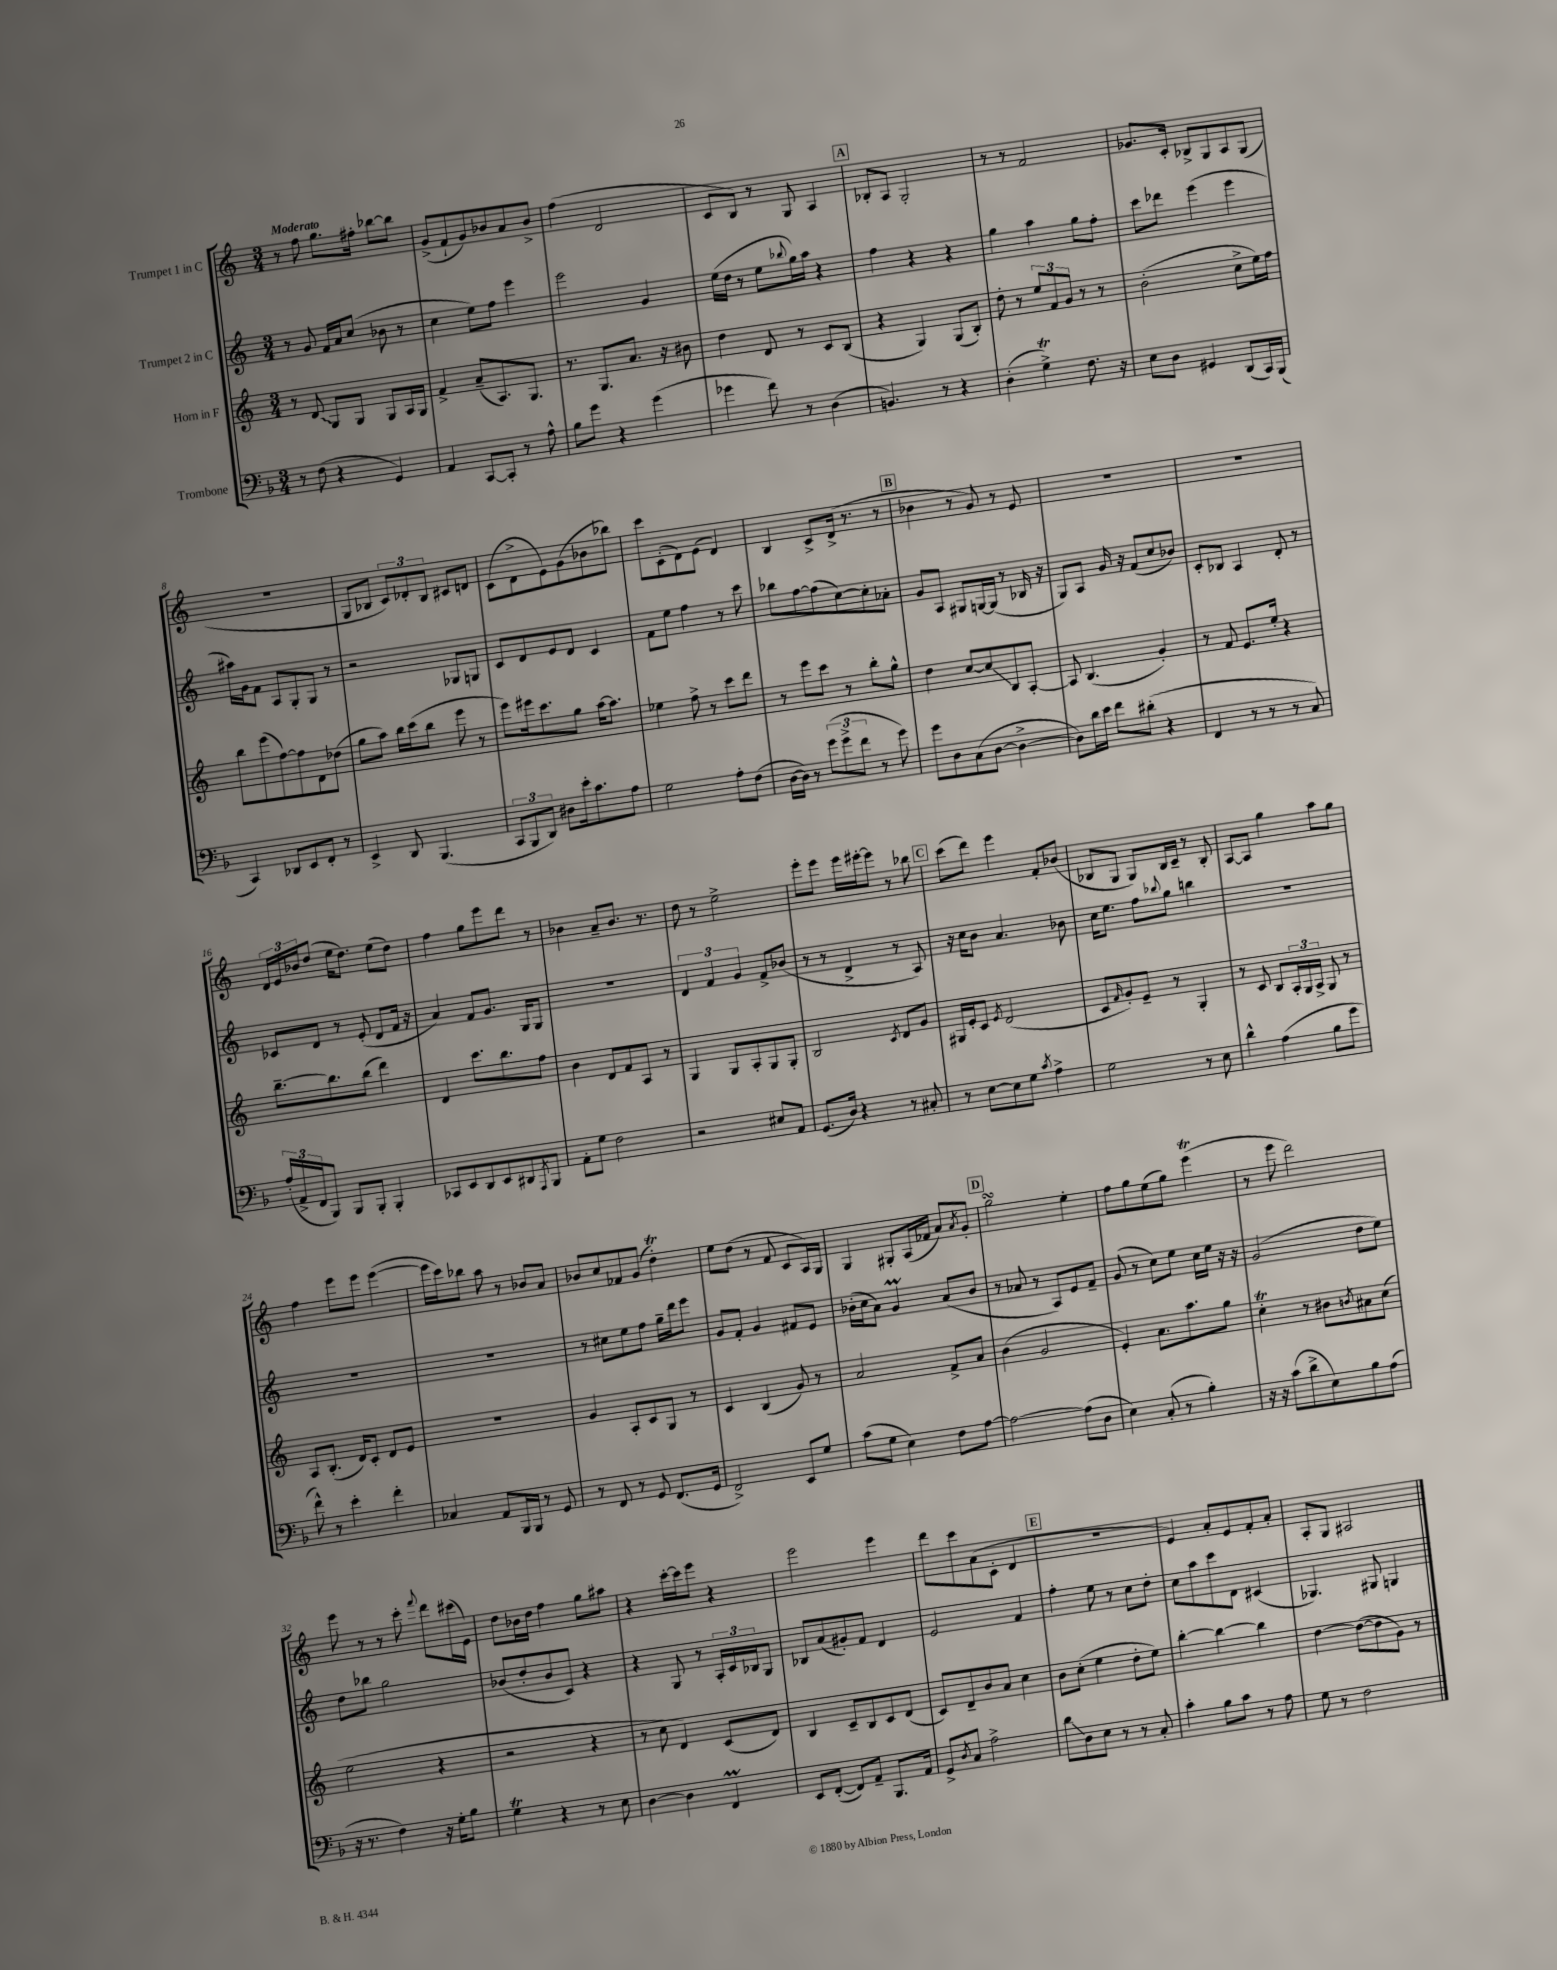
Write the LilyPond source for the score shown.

<<
\new StaffGroup <<
\new Staff = "s0" \with { instrumentName = "Trumpet 1 in C" } {
    \clef treble \key c \major \numericTimeSignature \time 3/4 \tempo "Moderato"
    r8 f''8 g''8. fis''16-. bes''8~ bes''8 |
    g'8->( f'8-! g'8) bes'8 a'8 bes'8-> |
    f''4( d'2 |
    c'8 b8) r8 g8 a4 |
    \mark \markup { \box "A" } bes8-. a8 g2-. |
    r8 r8 f'2 |
    ges'8. c'16-. bes8-> g8 a8 g8( |
    R2. |
    g8 bes8 \tuplet 3/2 { c'8) des'8-. bes8 } cis'8 d'8 |
    c'8( d'8-> e'8) g'8( bes'8 bes''8) |
    c'''8 c'8-.( d'8) e'8( d'4) |
    b4 c'8-> d'16->( r8. r8 |
    \mark \markup { \box "B" } bes'4 r8 g'8) r8 e'8 |
    R2. |
    R2. |
    \tuplet 3/2 { d'16 e'16 bes'16 } d''8( e''16 d''8.) e''8( d''8) |
    f''4 g''8 e'''8 d'''8 r8 |
    bes'4 a'8-- bes'8. r8. |
    d''8 r8 e''2-> |
    e'''8-. e'''8 e'''16 eis'''16~-. eis'''8 r8 bes''8 |
    \mark \markup { \box "C" } c'''8( d'''8) e'''4 f'8-. bes'8( |
    bes8 g8 g8) bes16 c'16-- r8 bes8-. |
    a8~ a8 g''4 a''8 g''8 |
    f''4 e'''8 e'''8 e'''4~( |
    e'''16 c'''16) bes''8 a''8 r8 bes'8 a'8 |
    bes'8 c''8 fes'8 g'8( d''4-.\trill) |
    e''8 d''8( r8 f'8 c'8 a16) g16 |
    g4 gis8-. a16( fes'16 a'8) \acciaccatura { a'8 } g'8-. |
    \mark \markup { \box "D" } g''2\turn e''4-. |
    f''8 g''8 e''8( g''8) e'''4\trill( |
    r8 e'''8 d'''2) |
    e'''8 r8 r8 c'''8-. \appoggiatura { f'''8 } d'''8 cis'''16( e'16) |
    d''8 bes'16 d''16 f''4 g''8 ais''8 |
    r4 c'''16~-. c'''16 e'''8 r4 |
    e'''2 e'''4 |
    d'''8 c'''8 a'8( c'8-. d'4 |
    \mark \markup { \box "E" } R2. |
    e'4) a'8-. e'8 f'8-. a'8-. |
    a8-. g8 ais2 \bar "|." |
}
\new Staff = "s1" \with { instrumentName = "Trumpet 2 in C" } {
    \clef treble \key c \major \numericTimeSignature \time 3/4
    r8 g'8 f'16 a'16 c''8( bes'8 r8 |
    c''4 e''8) f''8 e'''4 |
    e'''2 g'4 |
    e''16( d''16 r8 e''8 \appoggiatura { bes''8 } g''16) a''16 r4 |
    \mark \markup { \box "A" } f''4 r4 r4 |
    g''4 a''4 g''8 f''8-. |
    c'''8 des'''8 e'''4( e'''4 |
    ais''16) g'16 f'8 a8 g8-. g8 r8 |
    r2 ges8 g8 |
    c'8 d'8 e'8 d'8 c'4 |
    f'8 e''8 f''4 r8 c'''8 |
    bes''8 f''8~ f''8( c''8~) c''8-. aes'8-. |
    \mark \markup { \box "B" } g'8 a8 gis8 g16~ g16( r8 bes16 r16 |
    g8) a8 g'16 r16 f'8( c''8 bes'8) |
    c'8-. bes8 a4 d'8-. r8 |
    ces'8 d'8 r8 e'8-.( d'8 f'16 r16 |
    a'4) f'8 g'8. g16 g8 |
    R2. |
    \tuplet 3/2 { d'4 f'4 g'4 } f'8-> bes'8( |
    r8 r8 d'4-> r8 a8) |
    \mark \markup { \box "C" } r16 c''16 b'8 a'4. bes'8 |
    c''16 e''8. f''8 \appoggiatura { bes''8 } g''8 b''4 |
    R2. |
    R2. |
    R2. |
    r8 cis''8 e''8 f''8 g''16-- d'''16 e'''8 |
    g'8 f'8-. g'4 fis'8 e'8 |
    bes'16-.( c''16 a'8) g'4\prall a'8( bes'8 |
    \mark \markup { \box "D" } r8 aes'8 r8 a8) e'8 f'8-- |
    g'8( r8 c''8) e''8 c''16 e''16 r16 r16 |
    g'2( d''8 e''8) |
    d''8 bes''8 g''2 |
    bes'8( d''8-. bes'8 c'8) r4 |
    r4 g8 r8 \tuplet 3/2 { a16-. c'16 bes16 } g8 |
    bes8 a'8( gis'8-.) f'8 d'4 |
    e'2 f'4 |
    \mark \markup { \box "E" } f''4-. e''8 r8 c''8 d''8-. |
    c''8 a''8 c'''8 d'8 cis'4( |
    ges4.) gis8 g4 \bar "|." |
}
\new Staff = "s2" \with { instrumentName = "Horn in F" } {
    \clef treble \key c \major \numericTimeSignature \time 3/4
    r8 \once \override Glissando.style = #'zigzag d'8\glissando g8 g8 g8 a16 g16 |
    f'4-> a'8--( a8.) g8. |
    r8. g8. a'8. r16 bis'8 |
    d''4 d'8 r8 c'8 b8( |
    \mark \markup { \box "A" } r4 g4) g8( b8-.) |
    d''8-. r8 \tuplet 3/2 { e''8 f'8 g'8 } r8 r8 |
    b'2-.( c''8-> e''16) f''16 |
    b''8 e'''8( f''8~) f''8 d'8 des''8( |
    g''8 a''8) b''16 c'''16( b''8 e'''8 r8 |
    e'''8) eis'''16 c'''8. g''8 a''16~ a''8. |
    ees''4 f''8-> r8 c'''8 d'''8 |
    r8 e'''8 c'''8 r8 b''8-. g''8-^ |
    \mark \markup { \box "B" } d''4 c''8~ c''8\glissando b8 a8~-. |
    a8 b4.( g'4-.) |
    r8 f'8 e'8. e''16-. r4 |
    b''8.~-- b''8. b''8( d'''4) |
    d'4 c'''8. b''8. f''8 |
    b'4 d'8 f'8 a8 r8 |
    g4 g8 a8-. g8 g8-. |
    b2 \acciaccatura { c'8 } d'8 g'8 |
    \mark \markup { \box "C" } gis16 e'16-. c'8 \acciaccatura { e'8 } d'2( |
    c'8 \grace { f'16 } g'8-.) e'8-- r8 g4-. |
    r8 c'8 b8 \tuplet 3/2 { a16-. g16 a16-> } g8 r8 |
    a8 b8.-.( d'16) c'8-. d'8 e'8 |
    R2. |
    g'4 a8-. c'8 g8 r8 |
    c'4 b4( g'8) r8 |
    a'2 f'8-> a'8 |
    \mark \markup { \box "D" } b'4( g'2 |
    e'4-.) a'8. a''8. g''8 |
    c''4-.\trill r8 bis'8 \acciaccatura { b'8 } ais'8 c''8( |
    e''2 r4 |
    r2 r4 |
    r8 c''8 d'4) c'8( d'8) |
    b4 c'8-- b8 c'8 d'8( |
    c'8) d'8-- b'8 a'8 c''4 |
    \mark \markup { \box "E" } b'8 c''8-.( e''4 d''8-. e''8) |
    b''4~-. b''4~ b''4 |
    d''4~ d''8~( d''8 g'8) r8 \bar "|." |
}
\new Staff = "s3" \with { instrumentName = "Trombone" } {
    \clef bass \key f \major \numericTimeSignature \time 3/4
    r8 f8( r4 g,4) |
    a,4 c,8~ c,8-. r8 a8-^ |
    bes8 g'8 r4 g'4( |
    ges'4 f'8) r8 d4( |
    \mark \markup { \box "A" } b,4.) r8 r4 |
    d4-.( g4->\trill) f8. r16 |
    e8 d8 gis,4 d,8( c,16) bes,,16( |
    c,4) des,8 e,8 f,8-. r8 |
    e,4-> d,8 bes,,4.( |
    \tuplet 3/2 { c,8 bes,,8 d,8) } dis8 e'16-. c'8. a8 |
    g2 a8-. f8( |
    d16~ d16) r8 \tuplet 3/2 { g'8( g'8-> f'8 } r8 g'8) |
    \mark \markup { \box "B" } g'8 d8 c8( d8~ d4~-> |
    d8) d'16 e'16 f'8 dis'8-.( r4 |
    f,4 r8 r8 r8 c8) |
    \tuplet 3/2 { a16-.( a,16-> f,16 } bes,,8) bes,,8 bes,,8-. bes,,4-. |
    ces,8 e,8 d,8 e,8 dis,8 \acciaccatura { a,,8 } bes,,8 |
    a,8-. g8 f2 |
    r2 eis8 a,8 |
    g,8.( d16) r4 r8 cis8-. |
    \mark \markup { \box "C" } r8 e8~ e8 g8 \acciaccatura { c'8 } a4-> |
    g2 r8 e8 |
    d'4-^ a4( bes8 g'8 |
    f'8-^) r8 e'4-. f'4-. |
    ces4 a,8 bes,,16 bes,,16 r8 g,8 |
    r8 f,8 r8 g,8 f,8.( g,16 |
    f,2->) e,8 g8 |
    c'8( g8 e4) f8 a8~ |
    \mark \markup { \box "D" } a2~ a8( d8 |
    e4) c8-.( r8 bes4-.) |
    r16 r16 c'8( d'8-> e8) bes8 a8( |
    r16 r8. f4) r16 g16-. bes8 |
    g4\trill r4 r8 e8 |
    d4~ d4 f,4\prall |
    e,8 f,8~-.( f,8) a,8-- bes,,8. a,16 |
    g,8-> \acciaccatura { d8 } c8 a2-> |
    \mark \markup { \box "E" } d'8\glissando d8 e8 r8 r8 c8-. |
    c'4-. bes8 c'8 r8 a8 |
    g8 r8 f2 \bar "|." |
}
>>
>>
